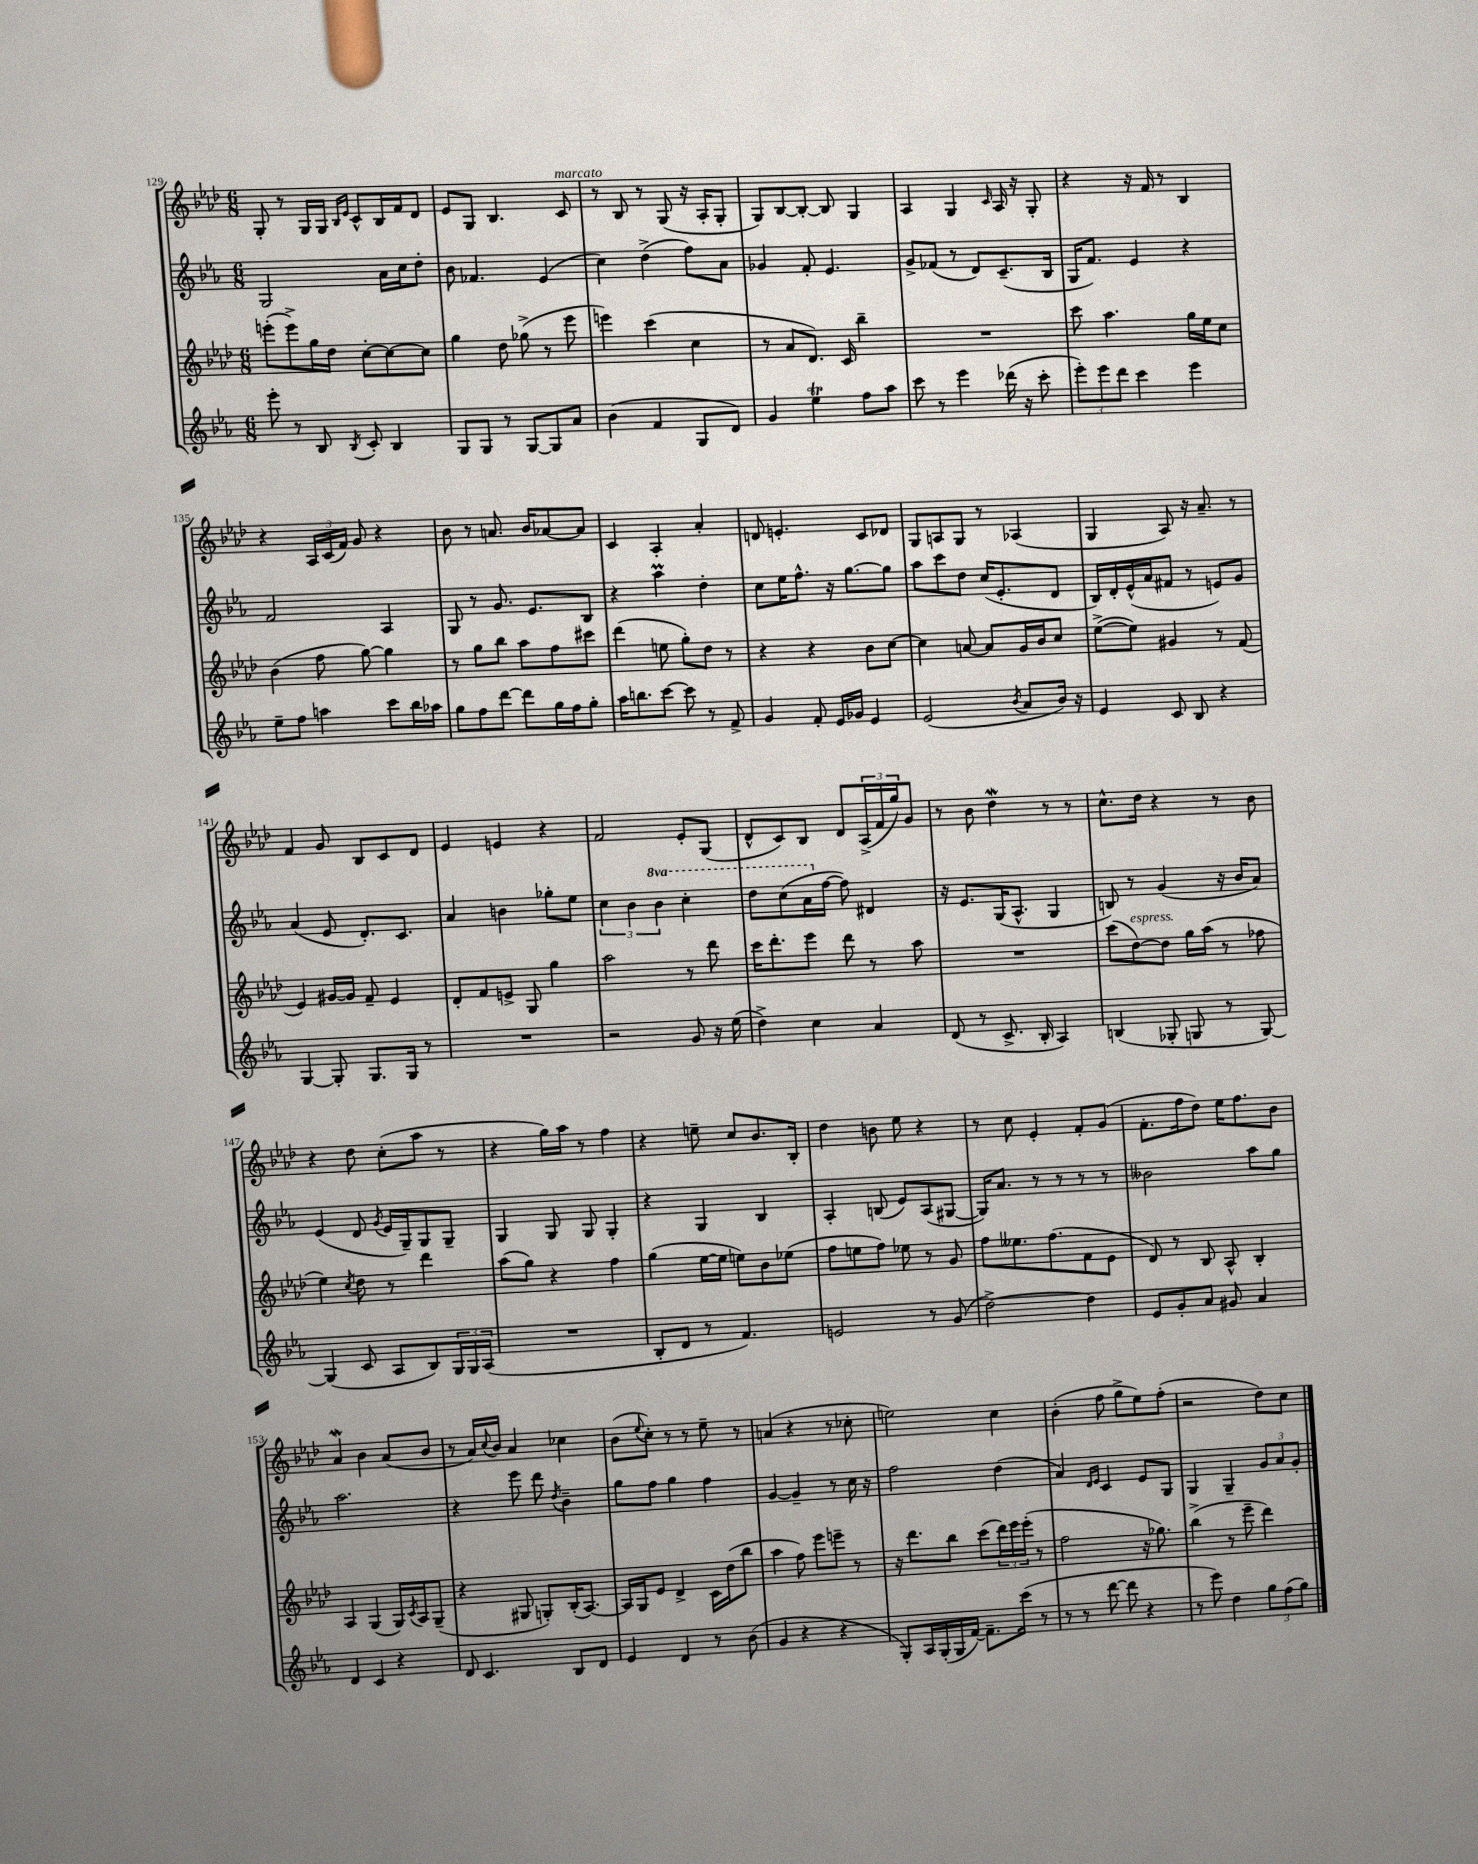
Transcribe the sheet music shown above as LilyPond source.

<<
\new StaffGroup <<
\new Staff = "s0" {
    \clef treble \key aes \major \numericTimeSignature \time 6/8
    g8-. r8 g16 g16 \grace { bes16 ees'16 } c'8-^ bes16 f'16 des'8 |
    ees'8 g8 bes4. c'8^\markup { \italic "marcato" } |
    r8 bes8 r8 g8( r16 aes16-. g8-. |
    g8) bes8~ bes8~-. bes8 g4 |
    aes4 g4 \grace { c'16 } aes16 r16 g8-. |
    r4 r16 f'16 r8 bes4 |
    r4 \tuplet 3/2 { aes16 c'16( f'16) } g'8 r4 |
    bes'8 r8 a'8. bes'16 aes'8~ aes'8 |
    c'4 aes4-. aes'4-. |
    d'8 e'4.-. c'8 des'8 |
    g8 a8 g8 r8 aes4( |
    g4 aes8) r16 aes'8.-- r8 |
    f'4 g'8 bes8 c'8 des'8 |
    ees'4 e'4 r4 |
    f'2 ees'8-. g8( |
    des'8-^ c'8) bes8 des'8 \tuplet 3/2 { aes16->( f'16 g''16) } g'8 |
    r8 bes'8 des''4\mordent r8 r8 |
    c''8.-^ des''16 r4 r8 bes'8 |
    r4 des''8 c''8-.( aes''8 r8 |
    r4 g''16) aes''16 r8 f''4 |
    r4 e''8-- c''8 bes'8. bes16-. |
    des''4 b'8 ees''8 r4 |
    r8 c''8 ees'4-. f'8-. g'8( |
    f'8.-. f''16 des''8) ees''16 f''8. bes'8 |
    aes'4\mordent bes'4 aes'8( bes'8 |
    r8 aes'16) \appoggiatura { c''8 } bes'16 aes'4 ces''4 |
    bes'8( \appoggiatura { ees''8 } c''8-.) r8 r8 ees''8-- r8 |
    a'4( r4 r8 ces''8-. |
    e''2) c''4 |
    bes'4-.( f''8 g''8-> ees''8) f''8-.( |
    r2 des''8) c''8 \bar "|." |
}
\new Staff = "s1" {
    \clef treble \key ees \major \numericTimeSignature \time 6/8 \set Staff.ottavationMarkups = #ottavation-simple-ordinals
    g2 aes'16 c''16 d''8-. |
    bes'8 fes'4. ees'4( |
    c''4) d''4->( f''8) aes'8 |
    ges'4 f'8-. ees'4. |
    g'8-> fes'8( r8 d'8) c'8.--( bes16 |
    g16 f'8.) ees'4 r4 |
    f'2 aes4 |
    g8 r8 g'8. ees'8. bes8 |
    r4 aes''4\prall d''4-. |
    c''8 ees''16 f''8.-^ r16 g''8.~ g''8 |
    aes''8 c'''8 d''8 c''16( ees'8.-. d'8 |
    bes16) d'16-. ees'16-^( aes'16 fis'8 r8 e'8) g'8 |
    aes'4( ees'8 d'8.-.) c'8. |
    aes'4 b'4 ges''8-. ees''8 |
    \tuplet 3/2 { c''4 bes'4 \ottava #1 bes''4 } c'''4-. |
    d'''8 c'''8( aes''16 \ottava #0 f''16~ f''8) dis'4 |
    r16 ees'8. g16( aes8.-^ g4 |
    b8) r8 g'4( r16 bes'16 aes'8) |
    ees'4( d'8 \acciaccatura { g'8 } ees'16 g16--) g8 g8-- |
    g4 g8 g8 g4-. |
    r4 g4 bes4 |
    aes4-. b8( ees'8) aes8( gis8~ |
    gis16) aes'8. r8 r8 r8 r8 |
    beses'2 aes''8 g''8 |
    aes''2. |
    r4 ees'''8 d'''8 \acciaccatura { d''8 } bes'4-- |
    g''8 f''8 g''4 f''4 |
    g'4~ g'4-- r8 c''16 r16 |
    f''2 d''4( |
    aes'4) \grace { d'16 ees'16 } c'4 ees'8 g8 |
    g4 g4-- \tuplet 3/2 { g'8 aes'8 g'8-. } \bar "|." |
}
\new Staff = "s2" {
    \clef treble \key aes \major \numericTimeSignature \time 6/8
    e'''8-.( e'''8->) g''16 des''16 c''8~-. c''8~ c''8 |
    g''4 des''8 ges''8->( r8 ees'''8 |
    e'''4) c'''4( c''4 |
    r8 aes'8 des'8.) c'16 bes''4-- |
    R2. |
    c'''8 aes''4. g''16 ees''16 c''8 |
    bes'4( f''8 g''8~) g''4 |
    r8 g''8 bes''8 aes''8 f''8 cis'''8 |
    des'''4( e''8 g''8-.) des''8 r8 |
    r4 r4 bes'8 c''8~ |
    c''4 a'8~ a'8 g'16 bes'16 c''8 |
    ees''8~->( ees''8) gis'4 r8 f'8( |
    ees'4) gis'16~ gis'16 f'8-- ees'4 |
    des'8-. f'8 e'8-> g8 g''4 |
    aes''2 r8 des'''8 |
    c'''16 des'''8.-. ees'''8 des'''8 r8 aes''8 |
    R2. |
    c'''8( des''8~^\markup { \italic "espress." }) des''8 g''16 aes''16( r8 fes''8 |
    ees''4) \acciaccatura { c''8 } des''8 r8 des'''4 |
    aes''8( g''8) r4 f''4 |
    g''4( ees''16~ ees''16 e''8) bes'8 ees''8( |
    f''8 e''8 f''8) ees''8 r8 g'8 |
    f''8 eeses''8. f''8.( f'8 ees'8 |
    des'8) r8 bes8 aes8-^ bes4-. |
    aes4 g4( g16) \acciaccatura { c'8 } aes16 g8--( |
    r4 gis8 g8-.) bes16-.( aes8.~) |
    aes16 g16 ees'8 des'4-> c'16 des''16( bes''8 |
    aes''4 f''8) ees'''8 e'''8-- r8 |
    r16 des'''8. bes''8 c'''8( \tuplet 3/2 { des'''16) ees'''16 ees'''16-.( } r8 |
    f''2 r16 ges''8.) |
    bes''4->( r8 ees'''8-- des'''4) \bar "|." |
}
\new Staff = "s3" {
    \clef treble \key ees \major \numericTimeSignature \time 6/8
    ees'''8-. r8 bes8 \acciaccatura { bes8 } c'8-. bes4 |
    g8 g8 r8 g8~ g8 aes'8 |
    bes'4( f'4 g8 d'8) |
    g'4 ees''4\trill f''8 aes''8 |
    c'''8 r8 ees'''4 des'''16( r16 c'''8-. |
    \tuplet 3/2 { ees'''8-.) ees'''8 d'''8 } c'''4 ees'''4 |
    ees''8-- f''8 a''4 c'''8 bes''16 aes''16 |
    g''8 f''8 d'''8~ d'''8 g''16 f''16 g''8-. |
    aes''16 b''8. c'''8~ c'''8 r8 f'8-> |
    g'4 f'8-. ees'16 ges'16 ees'4 |
    ees'2( \acciaccatura { bes'8 } aes'8 bes'16) r16 |
    ees'4 c'8 bes8 r4 |
    g4~ g8-. g8. g16 r8 |
    R2. |
    r2 g'8 r16 ees''16( |
    d''4->) c''4 aes'4 |
    d'8( r8 c'8.-> bes16-. aes4) |
    b4( ges8-. g8 r8 g8~) |
    g4( c'8 aes8 bes8) \tuplet 3/2 { g16 g16 aes16( } |
    R2. |
    bes8-. d'8 r8 f'4.) |
    e'2 r8 g'8( |
    d''2~->) d''4 |
    ees'8 g'8-. aes'8 gis'8 aes'4 |
    d'4 c'4 r4 |
    d'8 c'4. bes8 d'8 |
    ees'4 d'4 r8 bes'8( |
    g'4 r4 r4 |
    g8-.) aes16 g16-.( g16 f'16~) f'8.-- c'''16( r8 |
    r8 r8 d'''8~ d'''8 r4 |
    r8 ees'''8) d''4 \tuplet 3/2 { g''8 f''8( g''8) } \bar "|." |
}
>>
>>
\layout { \context { \Score currentBarNumber = #129 } }
